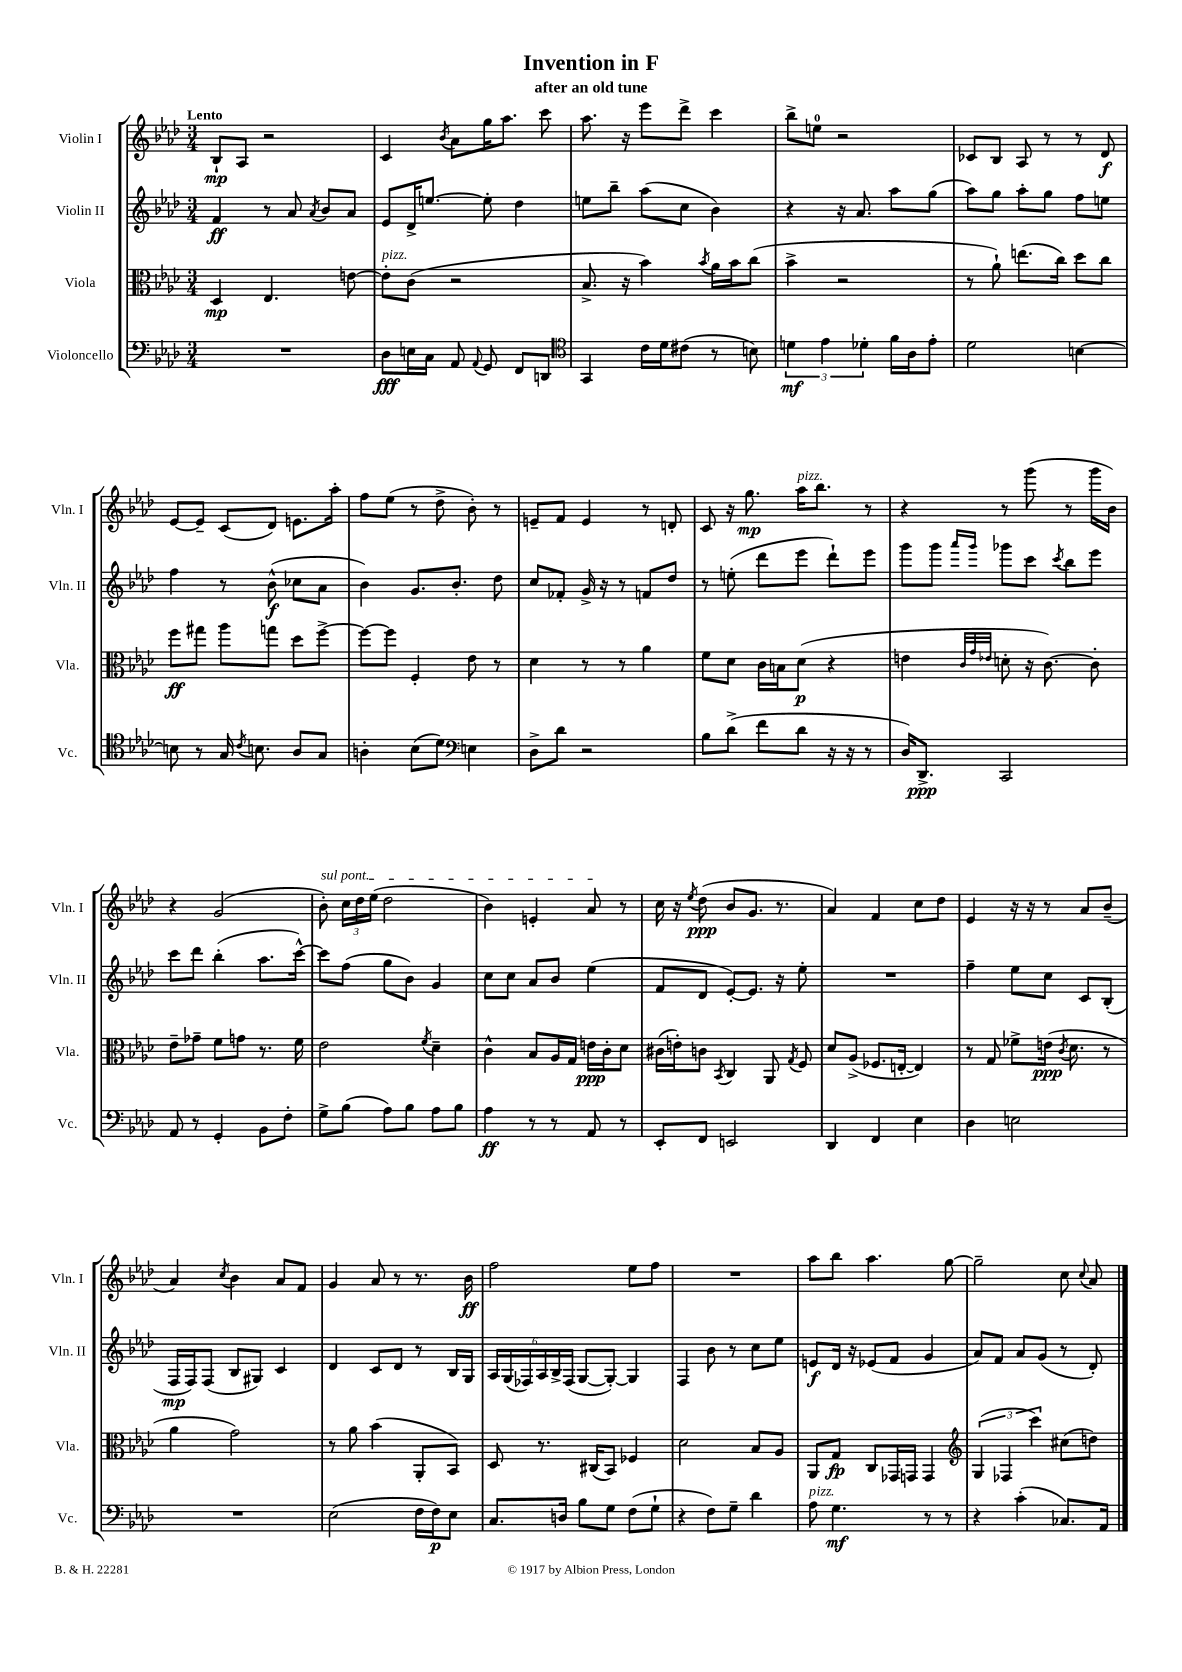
\header { title = "Invention in F" subtitle = "after an old tune" }
<<
\new StaffGroup <<
\new Staff = "s0" \with { instrumentName = "Violin I" shortInstrumentName = "Vln. I" } {
    \clef treble \key aes \major \numericTimeSignature \time 3/4 \tempo "Lento"
    \autoBeamOff bes8[-!\mp aes8] r2 |
    c'4 \acciaccatura { bes'8 } aes'8[ g''16 aes''8.] c'''8 |
    aes''8. r16 ees'''8[ des'''8]-> c'''4 |
    bes''8[-> e''8]-0 r2 |
    ces'8[ bes8] aes8 r8 r8 des'8\f |
    ees'8[~ ees'8]-- c'8[( des'8]) e'8.[ aes''16]-. |
    f''8[ ees''8]( r8 des''8-> bes'8-.) r8 |
    e'8[-- f'8] e'4 r8 d'8-. |
    c'8 r16 g''8.\mp aes''16[^\markup { \italic "pizz." } bes''8.] r8 |
    r4 r8 g'''8( r8 g'''16[ bes'16]) |
    r4 g'2( |
    \once \override TextSpanner.bound-details.left.text = \markup { \italic "sul pont." } bes'8-.\startTextSpan) \tuplet 3/2 { c''16[ des''16 ees''16]( } des''2 |
    bes'4) e'4-. aes'8\stopTextSpan r8 |
    c''16 r16 \acciaccatura { ees''8 } des''8\ppp( bes'8[ g'8.] r8. |
    aes'4) f'4 c''8[ des''8] |
    ees'4 r16 r16 r8 aes'8[ bes'8]--( |
    aes'4) \acciaccatura { c''8 } bes'4 aes'8[ f'8] |
    g'4 aes'8 r8 r8. bes'16\ff |
    f''2 ees''8[ f''8] |
    R2. |
    aes''8[ bes''8] aes''4. g''8~ |
    g''2-- c''8 \appoggiatura { c''8 } aes'8 \bar "|." |
}
\new Staff = "s1" \with { instrumentName = "Violin II" shortInstrumentName = "Vln. II" } {
    \clef treble \key aes \major \numericTimeSignature \time 3/4
    \autoBeamOff f'4\ff r8 aes'8 \acciaccatura { aes'8 } bes'8[ aes'8] |
    ees'8[ des'16-> e''8.]~ e''8-. des''4 |
    e''8[ bes''8]-- aes''8[( c''8] bes'4) |
    r4 r16 aes'8. aes''8[ g''8]( |
    aes''8[) g''8] aes''8[-. g''8] f''8[ e''8] |
    f''4 r8 bes'8-^\f( ces''8[ aes'8] |
    bes'4) g'8.[ bes'8.]-. des''8 |
    c''8[ fes'8]-. g'16-> r16 r8 f'8[ des''8] |
    r8 e''8-.( des'''8[ ees'''8] des'''8[-!) ees'''8] |
    g'''8[ g'''8] \grace { aes'''16[ g'''16] } ges'''8[ c'''8] \acciaccatura { c'''8 } bes''8[ ees'''8] |
    c'''8[ des'''8] bes''4-.( aes''8.[ c'''16]~-^) |
    c'''8[ f''8]( g''8[ bes'8]) g'4 |
    c''8[ c''8] aes'8[ bes'8] ees''4( |
    f'8[ des'8] ees'8[~-.) ees'8.] r16 ees''8-. |
    R2. |
    f''4-- ees''8[ c''8] c'8[ bes8]-.( |
    f16[\mp f16) f8]( bes8[ gis8]) c'4 |
    des'4 c'8[ des'8] r8 bes16[ g16] |
    \tuplet 6/4 { aes16[ g16( fes16) aes16 bes16-> fes16]( } g8[~ g8]~-.) g4 |
    f4 bes'8 r8 c''8[ ees''8] |
    e'8[\f des'16] r16 ees'8[( f'8] g'4 |
    aes'8[) f'8] aes'8[ g'8]( r8 des'8-.) \bar "|." |
}
\new Staff = "s2" \with { instrumentName = "Viola" shortInstrumentName = "Vla." } {
    \clef alto \key aes \major \numericTimeSignature \time 3/4
    \autoBeamOff des4\mp ees4. e'8~ |
    e'8[-.^\markup { \italic "pizz." } c'8]( r2 |
    bes8.-> r16 bes'4) \acciaccatura { bes'8 } aes'16[ bes'16 c''8]( |
    bes'4-> r2 |
    r8 aes'8-!) e''8.[( c''16]) des''8[ c''8] |
    f''8[\ff gis''8] aes''8[ g''8] des''8[ f''8]~-> |
    f''8[~ f''8] f4-. ees'8 r8 |
    des'4 r8 r8 aes'4 |
    f'8[ des'8] c'16[ b16 des'8]\p( r4 |
    e'4 \grace { c'32[ g'32 ees'32] } d'8-. r16 c'8.~) c'8-. |
    ees'8[-- ges'8]-- f'8[ g'8] r8. f'16 |
    ees'2 \acciaccatura { f'8 } des'4-- |
    c'4-^ bes8[ aes16 g16] e'16[\ppp c'16-. des'8] |
    cis'16[( e'16-.) c'8] \acciaccatura { bes,8 } c4 aes,8 \acciaccatura { g8 } f8 |
    des'8[ aes8]->( fes8.[ e16]~-. e4) |
    r8 g8 fes'8[-> e'16]\ppp( \acciaccatura { c'8 } des'8. r8 |
    aes'4 g'2) |
    r8 aes'8 bes'4( aes,8[-. bes,8]) |
    des8 r8. cis16[( bes,8]) fes4 |
    des'2 bes8[ aes8] |
    aes,8[ g8]\fp c8[ ges,16 g,16] g,4 |
    \clef treble \tuplet 3/2 { g4( fes4 c'''4) } cis''8[( d''8]) \bar "|." |
}
\new Staff = "s3" \with { instrumentName = "Violoncello" shortInstrumentName = "Vc." } {
    \clef bass \key aes \major \numericTimeSignature \time 3/4
    \autoBeamOff R2. |
    des8[\fff e16 c16] aes,8 \appoggiatura { aes,8 } g,8 f,8[ d,8] |
    \clef tenor g,4 c'16[ des'16 cis'8]( r8 b8) |
    \tuplet 3/2 { d'4\mf ees'4 des'4-. } f'16[ aes16 ees'8]-. |
    des'2 b4~ |
    b8 r8 g16 \acciaccatura { c'8 } b8. aes8[ g8] |
    a4-. bes8[( des'8]) \clef bass e4 |
    des8[-> des'8] r2 |
    bes8[ des'8]->( f'8[ des'8] r16 r16 r8 |
    des16[) des,8.]->\ppp c,2 |
    aes,8 r8 g,4-. bes,8[ f8]-. |
    g8[-> bes8]( aes8[) bes8] aes8[ bes8] |
    aes4\ff r8 r8 aes,8 r8 |
    ees,8[-. f,8] e,2 |
    des,4 f,4 ees4 |
    des4 e2 |
    R2. |
    ees2( f16[ f16\p) ees8] |
    c8.[ d16] bes8[ g8] f8[( g8]-! |
    r4 f8[) g8]-- des'4 |
    aes8^\markup { \italic "pizz." } g4.\mf r8 r8 |
    r4 c'4-.( ces8.[) aes,16] \bar "|." |
}
>>
>>
\layout { \context { \Score \remove "Bar_number_engraver" } }
